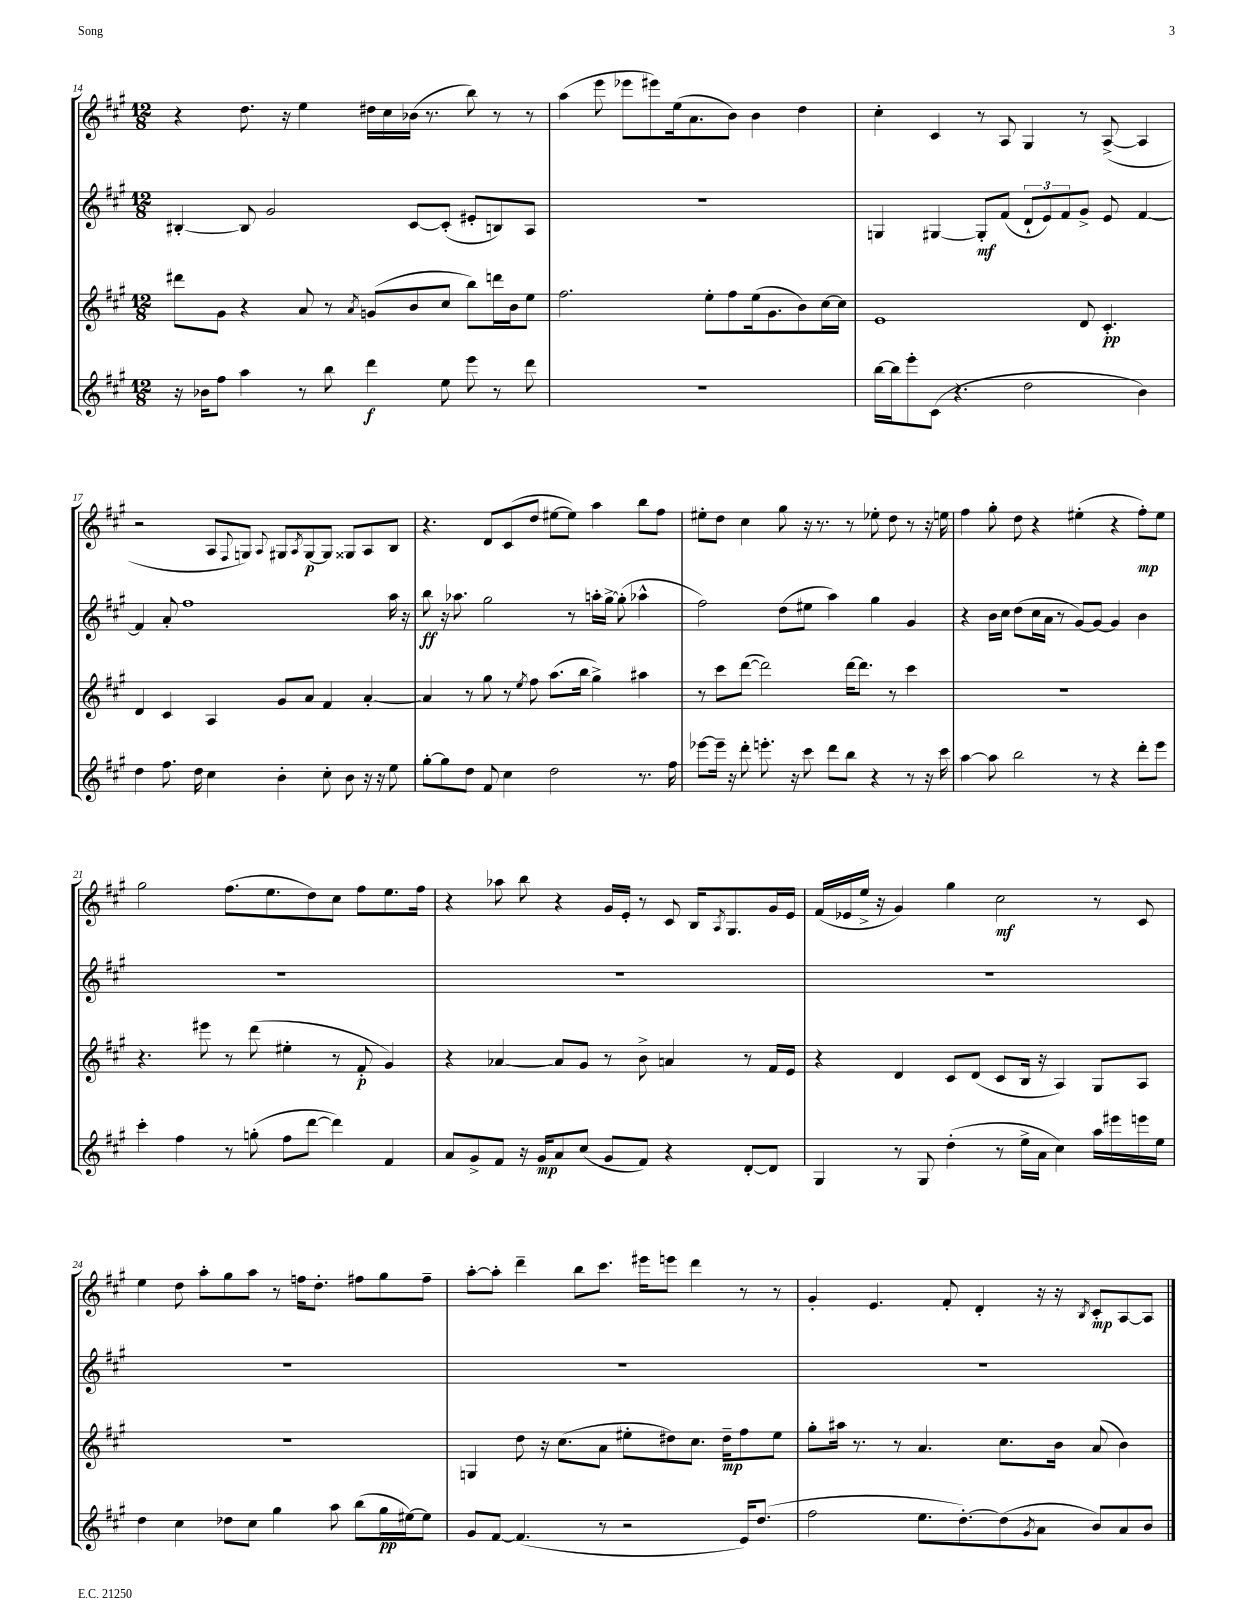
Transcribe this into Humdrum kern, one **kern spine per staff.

**kern	**dynam	**kern	**dynam	**kern	**dynam	**kern	**dynam
*part4	*part4	*part3	*part3	*part2	*part2	*part1	*part1
*staff4	*staff4	*staff3	*staff3	*staff2	*staff2	*staff1	*staff1
*clefG2	*	*clefG2	*	*clefG2	*	*clefG2	*
*k[f#c#g#]	*	*k[f#c#g#]	*	*k[f#c#g#]	*	*k[f#c#g#]	*
*M12/8	*	*M12/8	*	*M12/8	*	*M12/8	*
=14	=14	=14	=14	=14	=14	=14	=14
16r	.	8ddd#X\L	.	[4B#X'/	.	4r	.
16b-X\KL	.	.	.	.	.	.	.
8ff#\J	.	8g#\J	.	.	.	.	.
4aa\	.	4r	.	8B#/]	.	8.dd\	.
.	.	.	.	2g#/	.	.	.
.	.	.	.	.	.	16r	.
8r	.	8a/	.	.	.	4ee\	.
8bb\	.	8r	.	.	.	.	.
.	.	8qa/	.	.	.	.	.
4ddd\	f	(8gn/L	.	.	.	16dd#X\LL	.
.	.	.	.	.	.	16cc#\	.
.	.	8b/	.	[8c#/L	.	(16b-X\JJ	.
.	.	.	.	.	.	8.r	.
8ee\	.	8cc#/J	.	(8c#'/J]	.	.	.
8eee\	.	8bb\L)	.	8e#X'/L	.	8bb\)	.
8r	.	16dddn\L	.	8Bn/)	.	8r	.
.	.	16b\J	.	.	.	.	.
8ddd\	.	8ee\J	.	8A/J	.	8r	.
=15	=15	=15	=15	=15	=15	=15	=15
1.r	.	2.ff#\	.	1.r	.	(4aa\	.
.	.	.	.	.	.	8eee\	.
.	.	.	.	.	.	8eee-X\L	.
.	.	.	.	.	.	8eee#X\)	.
.	.	.	.	.	.	(16ee\k	.
.	.	.	.	.	.	8.a\	.
.	.	8ee'\L	.	.	.	.	.
.	.	8ff#\	.	.	.	8b\J)	.
.	.	(16ee\k	.	.	.	4b\	.
.	.	8.g#\	.	.	.	.	.
.	.	8b\)	.	.	.	4dd\	.
.	.	[16cc#\L	.	.	.	.	.
.	.	16cc#\JJ]	.	.	.	.	.
=16	=16	=16	=16	=16	=16	=16	=16
[16bb\LL	.	1e	.	4Gn/	.	4cc#'\	.
16bb\J]	.	.	.	.	.	.	.
8eee'\	.	.	.	.	.	.	.
(8c#\J	.	.	.	[4G#X/	.	4c#/	.
4.r	.	.	.	.	.	.	.
.	.	.	.	8G#'/L]	mf	8r	.
.	.	.	.	(8f#/J	.	8A/	.
2dd\	.	.	.	12d`/L	.	4G#/	.
.	.	.	.	12e/)	.	.	.
.	.	.	.	12f#/	.	.	.
.	.	8d/	.	8g#^/J	.	8r	.
.	.	4.c#'/	pp	8e/	.	([8A^/	.
4b\)	.	.	.	[4f#/	.	4A/]	.
!!LO:LB:g=z
=17	=17	=17	=17	=17	=17	=17	=17
4dd\	.	4d/	.	4f#/]	.	2r	.
8.ff#\	.	4c#/	.	8a'/	.	.	.
.	.	.	.	1ff#	.	.	.
16dd\	.	.	.	.	.	.	.
4cc#\	.	4A/	.	.	.	8A/L	.
.	.	.	.	.	.	8qqF#/	.
.	.	.	.	.	.	8Gn/J)	.
.	.	.	.	.	.	8qqA/	.
4b'\	.	8g#/L	.	.	.	8G#X/L	.
.	.	.	.	.	.	8qA/	.
.	.	8a/J	.	.	.	[8G#/	p
8cc#'\	.	4f#/	.	.	.	8G#/J]	.
8b\	.	.	.	.	.	8G##X/L	.
16r	.	[4a'/	.	.	.	8A/	.
16r	.	.	.	.	.	.	.
8ee\	.	.	.	16aa\	.	8B/J	.
.	.	.	.	16r	.	.	.
=18	=18	=18	=18	=18	=18	=18	=18
[8gg#'\L	.	4a/]	.	8bb\	ff	4.r	.
8gg#\]	.	.	.	16r	.	.	.
.	.	.	.	8.aa-X\	.	.	.
8dd\J	.	8r	.	.	.	.	.
8f#/	.	8gg#\	.	2gg#\	.	8d/L	.
4cc#\	.	8r	.	.	.	(8c#/	.
.	.	8qee/	.	.	.	.	.
.	.	8ff#\	.	.	.	8dd/J	.
2dd\	.	(8.aa\L	.	.	.	[8ee#X\L	.
.	.	.	.	8r	.	8ee#\J])	.
.	.	16bb\Jk	.	.	.	.	.
.	.	4gg#^\)	.	16aan'\LL	.	4aa\	.
.	.	.	.	[16gg#^\JJ	.	.	.
.	.	.	.	(8gg#'\]	.	.	.
8.r	.	4aa#X\	.	4aa-X^^\	.	8bb\L	.
.	.	.	.	.	.	8ff#\J	.
16ff#\	.	.	.	.	.	.	.
=19	=19	=19	=19	=19	=19	=19	=19
[8eee-X\L	.	8r	.	2ff#\)	.	8ee#X'\L	.
16eee-~\Jk]	.	8ccc#\L	.	.	.	8dd\J	.
16r	.	.	.	.	.	.	.
8ddd'\	.	([8ddd\J	.	.	.	4cc#\	.
8.eeen'\	.	2ddd\])	.	.	.	.	.
.	.	.	.	(8dd\L	.	8gg#\	.
16r	.	.	.	.	.	.	.
8ccc#\	.	.	.	8ee#X\J	.	16r	.
.	.	.	.	.	.	8.r	.
8ddd\L	.	.	.	4aa\)	.	.	.
8bb\J	.	[16ddd\KL	.	.	.	8r	.
.	.	8.ddd\J]	.	.	.	.	.
4r	.	.	.	4gg#\	.	8ee-X'\	.
.	.	8r	.	.	.	8dd\	.
8r	.	4ccc#\	.	4g#/	.	8r	.
16r	.	.	.	.	.	16r	.
16ccc#\	.	.	.	.	.	16een\	.
=20	=20	=20	=20	=20	=20	=20	=20
[4aa\	.	1.r	.	4r	.	4ff#\	.
8aa\]	.	.	.	16b\LL	.	8gg#'\	.
.	.	.	.	16cc#\JJ	.	.	.
2bb\	.	.	.	(8dd\L	.	8dd\	.
.	.	.	.	16cc#\L	.	4r	.
.	.	.	.	16a\JJ	.	.	.
.	.	.	.	8r	.	.	.
.	.	.	.	[8g#/L)	.	(4ee#X'\	.
8r	.	.	.	8g#/J_	.	.	.
4r	.	.	.	4g#/]	.	4r	.
8ddd'\L	.	.	.	4b\	.	8ff#'\L)	mp
8eee\J	.	.	.	.	.	8ee#\J	.
!!LO:LB:g=z
=21	=21	=21	=21	=21	=21	=21	=21
4ccc#'\	.	4.r	.	1.r	.	2gg#\	.
4ff#\	.	.	.	.	.	.	.
.	.	8eee#X\	.	.	.	.	.
8r	.	8r	.	.	.	(8.ff#\L	.
(8ggn'\	.	(8ddd\	.	.	.	.	.
.	.	.	.	.	.	8.ee\	.
8ff#\L	.	4ee#X'\	.	.	.	.	.
[8ddd\J	.	.	.	.	.	8dd\)	.
4ddd\])	.	8r	.	.	.	8cc#\J	.
.	.	8f#'/	p	.	.	8ff#\L	.
4f#/	.	4g#/)	.	.	.	8.ee\	.
.	.	.	.	.	.	16ff#\Jk	.
=22	=22	=22	=22	=22	=22	=22	=22
8a/L	.	4r	.	1.r	.	4r	.
8g#^/	.	.	.	.	.	.	.
8f#/J	.	[4a-X/	.	.	.	8aa-X\	.
16r	.	.	.	.	.	8bb\	.
16g#/KL	mp	.	.	.	.	.	.
8a/	.	8a-/L]	.	.	.	4r	.
(8cc#/J	.	8g#/J	.	.	.	.	.
8g#/L	.	8r	.	.	.	16g#/LL	.
.	.	.	.	.	.	16e'/JJ	.
8f#/J)	.	8b^\	.	.	.	8r	.
4r	.	4an/	.	.	.	8c#/	.
.	.	.	.	.	.	16B/KL	.
.	.	.	.	.	.	8qA/	.
.	.	.	.	.	.	8.G#/	.
[8d'/L	.	8r	.	.	.	.	.
8d/J]	.	16f#/LL	.	.	.	16g#/L	.
.	.	16e/JJ	.	.	.	16e/JJ	.
=23	=23	=23	=23	=23	=23	=23	=23
4G#/	.	4r	.	1.r	.	(16f#/LL	.
.	.	.	.	.	.	16e-X/	.
.	.	.	.	.	.	16ee^/JJ	.
.	.	.	.	.	.	16r	.
8r	.	4d/	.	.	.	4g#/)	.
8G#/	.	.	.	.	.	.	.
(4dd'\	.	8c#/L	.	.	.	4gg#\	.
.	.	(8d/J	.	.	.	.	.
8r	.	8c#/L	.	.	.	2cc#\	mf
16ee^\LL	.	16B/Jk	.	.	.	.	.
16a\JJ	.	16r	.	.	.	.	.
4cc#\)	.	4A/)	.	.	.	.	.
16aa\LL	.	8G#/L	.	.	.	8r	.
16eee#X\	.	.	.	.	.	.	.
16eeen\	.	8A/J	.	.	.	8c#/	.
16ee\JJ	.	.	.	.	.	.	.
!!LO:LB:g=z
=24	=24	=24	=24	=24	=24	=24	=24
4dd\	.	1.r	.	1.r	.	4ee\	.
4cc#\	.	.	.	.	.	8dd\	.
.	.	.	.	.	.	8aa'\L	.
8dd-X\L	.	.	.	.	.	8gg#\	.
8cc#\J	.	.	.	.	.	8aa\J	.
4gg#\	.	.	.	.	.	8r	.
.	.	.	.	.	.	16ffn\KL	.
.	.	.	.	.	.	8.dd'\J	.
8aa\	.	.	.	.	.	.	.
(8bb\L	.	.	.	.	.	8ff#X\L	.
16gg#\L	pp	.	.	.	.	8gg#\	.
[16ee#X\J)	.	.	.	.	.	.	.
8ee#\J]	.	.	.	.	.	8ff#~\J	.
=25	=25	=25	=25	=25	=25	=25	=25
8g#/L	.	4Gn/	.	1.r	.	[8aa'\L	.
[8f#/J	.	.	.	.	.	8aa'\J]	.
(4.f#/]	.	8dd\	.	.	.	4ddd~\	.
.	.	16r	.	.	.	.	.
.	.	(8.cc#\L	.	.	.	.	.
.	.	.	.	.	.	8bb\L	.
8r	.	8a\J	.	.	.	8.ccc#\J	.
2r	.	8ee#X'\L	.	.	.	.	.
.	.	.	.	.	.	16eee#X\KL	.
.	.	8dd#X\)	.	.	.	8eeen\J	.
.	.	8.cc#\J	.	.	.	4ddd\	.
.	.	16dd#~\KL	mp	.	.	.	.
16e/KL)	.	8ff#\	.	.	.	8r	.
(8.dd/J	.	.	.	.	.	.	.
.	.	8ee#\J	.	.	.	8r	.
=26	=26	=26	=26	=26	=26	=26	=26
2ff#\	.	8gg#'\L	.	1.r	.	4g#'/	.
.	.	16aa#X\Jk	.	.	.	.	.
.	.	8.r	.	.	.	.	.
.	.	.	.	.	.	4.e/	.
.	.	8r	.	.	.	.	.
8.ee\L	.	4.a/	.	.	.	.	.
.	.	.	.	.	.	8f#'/	.
[8.dd'\)	.	.	.	.	.	.	.
.	.	.	.	.	.	4d'/	.
(8dd\]	.	8.cc#\L	.	.	.	.	.
8qg#/	.	.	.	.	.	.	.
8a\J	.	.	.	.	.	16r	.
.	.	16b\Jk	.	.	.	16r	.
.	.	.	.	.	.	8qB/	.
8b/L)	.	(8a/	.	.	.	8c#'/L	mp
8a/	.	4b\)	.	.	.	[8A/	.
8b/J	.	.	.	.	.	8A/J]	.
==	==	==	==	==	==	==	==
*-	*-	*-	*-	*-	*-	*-	*-
